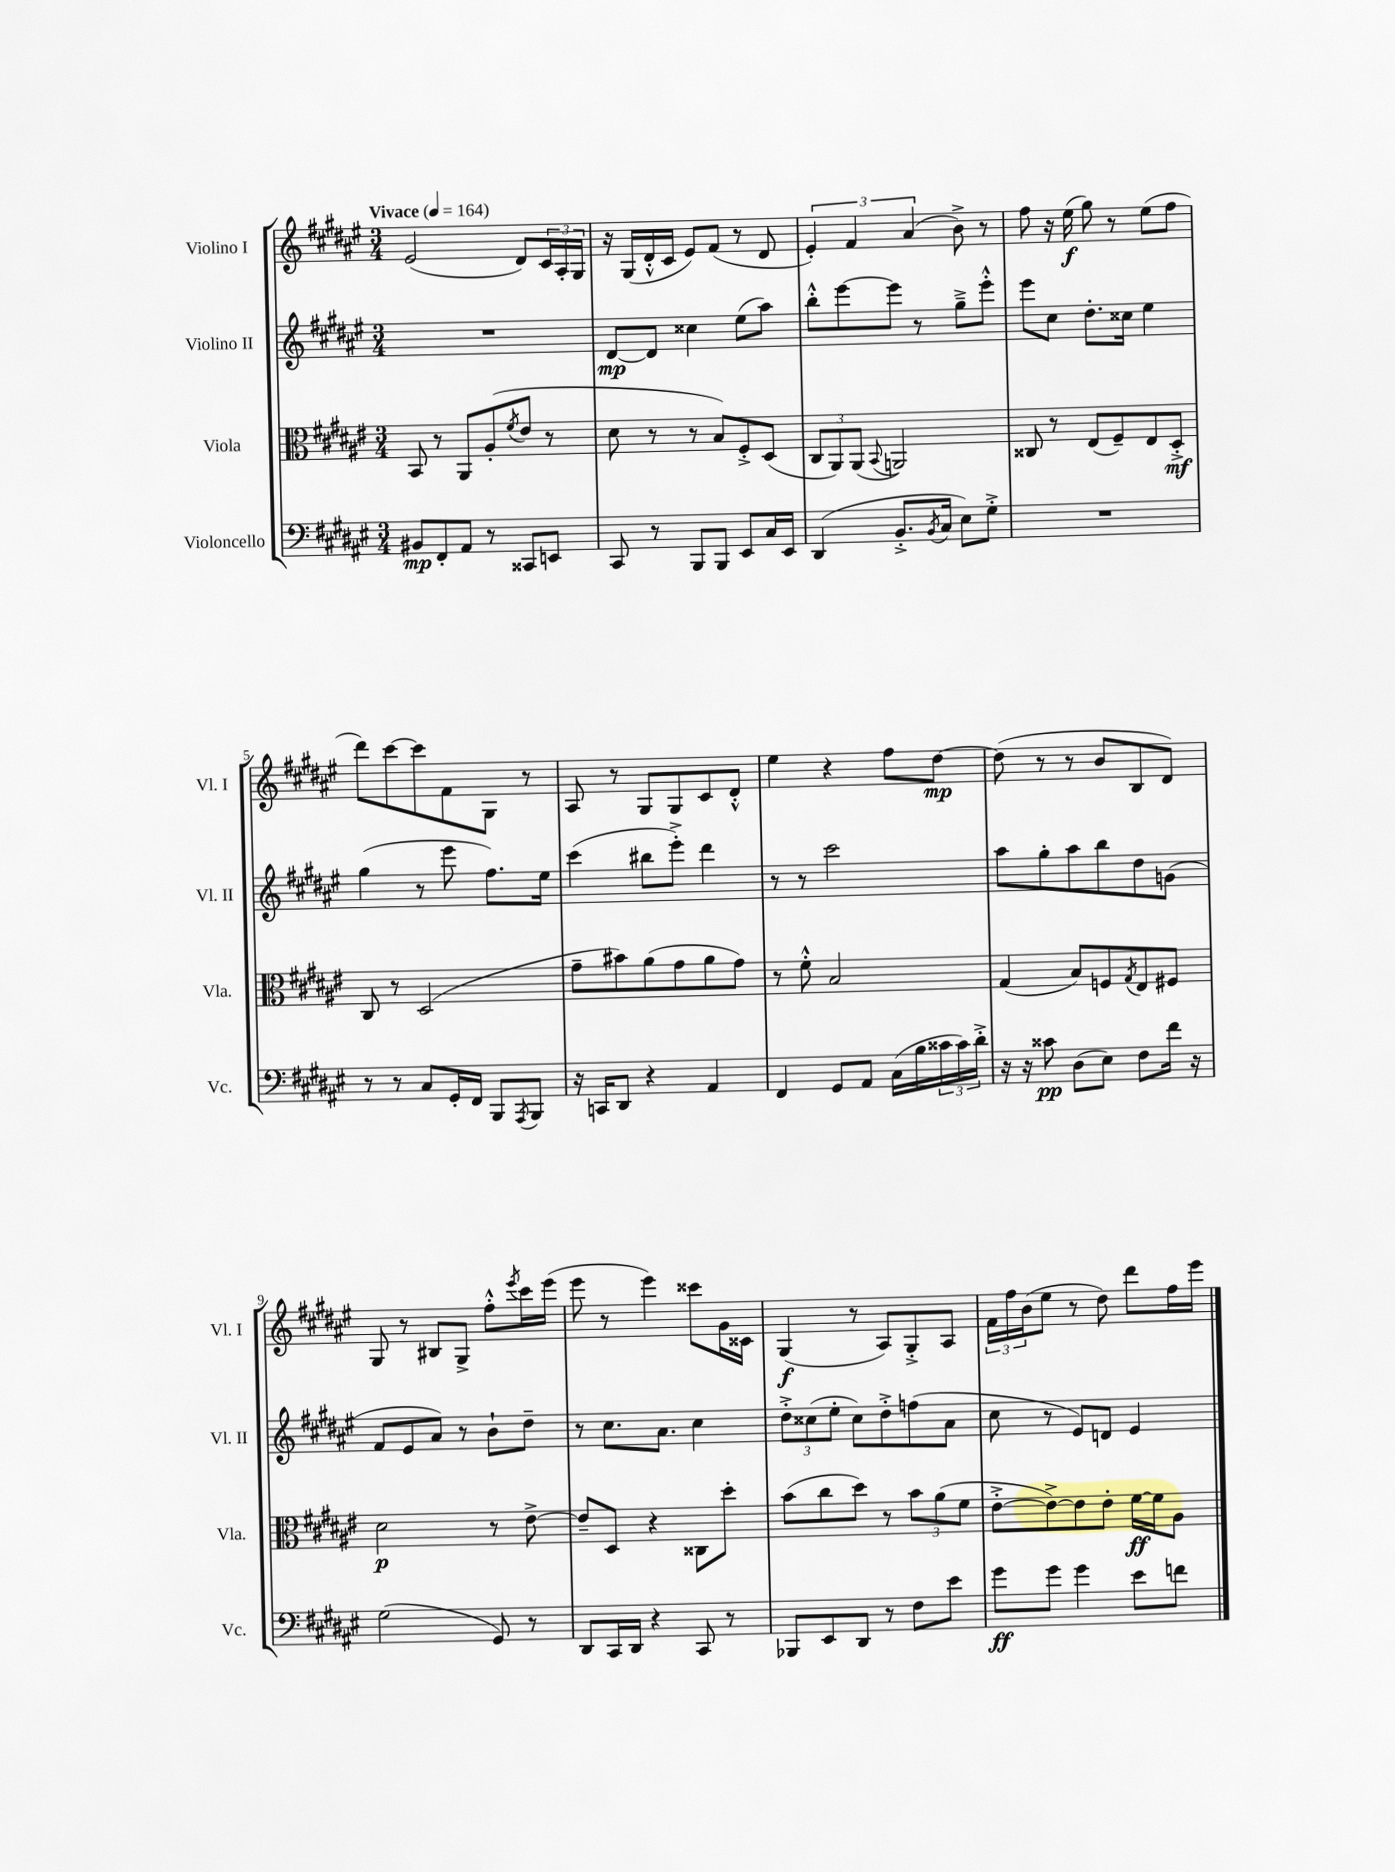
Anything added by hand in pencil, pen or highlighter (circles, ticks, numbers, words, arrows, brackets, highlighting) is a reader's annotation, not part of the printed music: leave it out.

**kern	**kern	**kern	**kern
*staff4	*staff3	*staff2	*staff1
*clefF4	*clefC3	*clefG2	*clefG2
*k[f#c#g#d#a#e#]	*k[f#c#g#d#a#e#]	*k[f#c#g#d#a#e#]	*k[f#c#g#d#a#e#]
*M3/4	*M3/4	*M3/4	*M3/4
*MM164	*MM164	*MM164	*MM164
8BB#	8BB	2.r	(2e#
8FF#'	8r	.	.
8AA#	8AA#	.	.
8r	(8A#'	.	.
.	8qf#	.	.
8CC##	8e#	.	8d#)
8EE	8r	.	24c#
.	.	.	24A#'
.	.	.	24G#
=	=	=	=
8CC#	8d#	[8d#	16r
.	.	.	(16G#
8r	8r	8d#]	16d#'^^
.	.	.	16c#
8BBB	8r	4cc##	8e#)
8BBB	8B)	.	(8f#
8EE#	8F#'^	(8ee#	8r
16C#	(8D#	8aa#)	8d#
16EE#	.	.	.
=	=	=	=
(4DD#	12C#	8bb'^^	6e#')
.	12AA#)	.	.
.	.	[8eee#	.
.	(12AA#	.	6f#
.	8qqBB	.	.
8.BB'^	2AA)	8eee#]	.
.	.	.	(6a#
.	.	8r	.
8qBB	.	.	.
16C#	.	.	.
8E#)	.	8gg#~^	8b^)
8G#'^	.	8eee#'^^	8r
=	=	=	=
2.r	8C##	8eee#	8ff#
.	8r	8cc#	16r
.	.	.	(16ee#
.	(8E#	8.dd#'	8gg#)
.	8F#~)	.	8r
.	.	16cc##	.
.	8E#	4ee#	(8ee#
.	8D#'^	.	8ff#
=	=	=	=
8r	8C#	(4gg#	8ddd#)
8r	8r	.	[8ccc#
8C#	(2D#	8r	8ccc#]
16GG#'	.	8eee#	8f#
16FF#	.	.	.
8BBB	.	8.ff#)	8G#
8qAAA#	.	.	.
8BBB	.	.	8r
.	.	16ee#	.
=	=	=	=
16r	8g#~	(4ccc#	8A#
16CC	.	.	.
8DD#	8b#)	.	8r
4r	(8a#	8bb#	8G#
.	8g#	8eee#'^)	8G#
4AA#	8a#	4ddd#	8c#
.	8g#)	.	8d#'^^
=	=	=	=
4FF#	8r	8r	4ee#
.	8f#'^^	8r	.
8GG#	2B	2ccc#	4r
8AA#	.	.	.
(16C#	.	.	8ff#
16B	.	.	.
24c##	.	.	[8dd#
24c##)	.	.	.
24d#'^	.	.	.
=	=	=	=
16r	(4G#	8aa#	(8dd#]
16r	.	.	.
8c##	.	8gg#'	8r
(8D#	8B)	8aa#	8r
8E#)	8F	8bb	8b
.	8qG#	.	.
8F#	8E#	8dd#	8B
16f#	8F#	(8g	8d#)
16r	.	.	.
=	=	=	=
(2G#	2d#	8f#	8G#
.	.	8e#	8r
.	.	8a#)	8B#
.	.	8r	8G#^
8GG#)	8r	8b`	8ff#'^^
.	.	.	8qeee#
8r	[8e#^	8dd#~	16ccc#
.	.	.	(16eee#
=	=	=	=
8DD#	8e#~]	8r	8eee#
16CC#	8D#	8.cc#	8r
16DD#	.	.	.
4r	4r	.	4eee#)
.	.	8.a#	.
8CC#	8C##	4cc#	8ccc##
8r	8dd#'	.	16g#
.	.	.	16c##
=	=	=	=
8BBB-	(8b	12dd#'^	(4G#
.	.	(12cc##	.
8EE#	8cc#	.	.
.	.	12ee#'	.
8DD#	8dd#)	8cc##)	8r
8r	8r	8dd#'^	8A#)
8F#	12b	(8ff	8G#'^
.	(12a#	.	.
8e#	.	8a#	8A#
.	12f#	.	.
=	=	=	=
8g#	[8e#'^	8cc#	24f#
.	.	.	24ff#
.	.	.	(24b
8g#	8e#^_)	8r	8ee#
4g#	8e#]	8e#)	8r
.	8e#'	8d	8dd#)
8e#	[16f#	4e#	8ddd#
.	16f#]	.	.
8f	8A#	.	16ff#
.	.	.	16eee#
==	==	==	==
*-	*-	*-	*-
